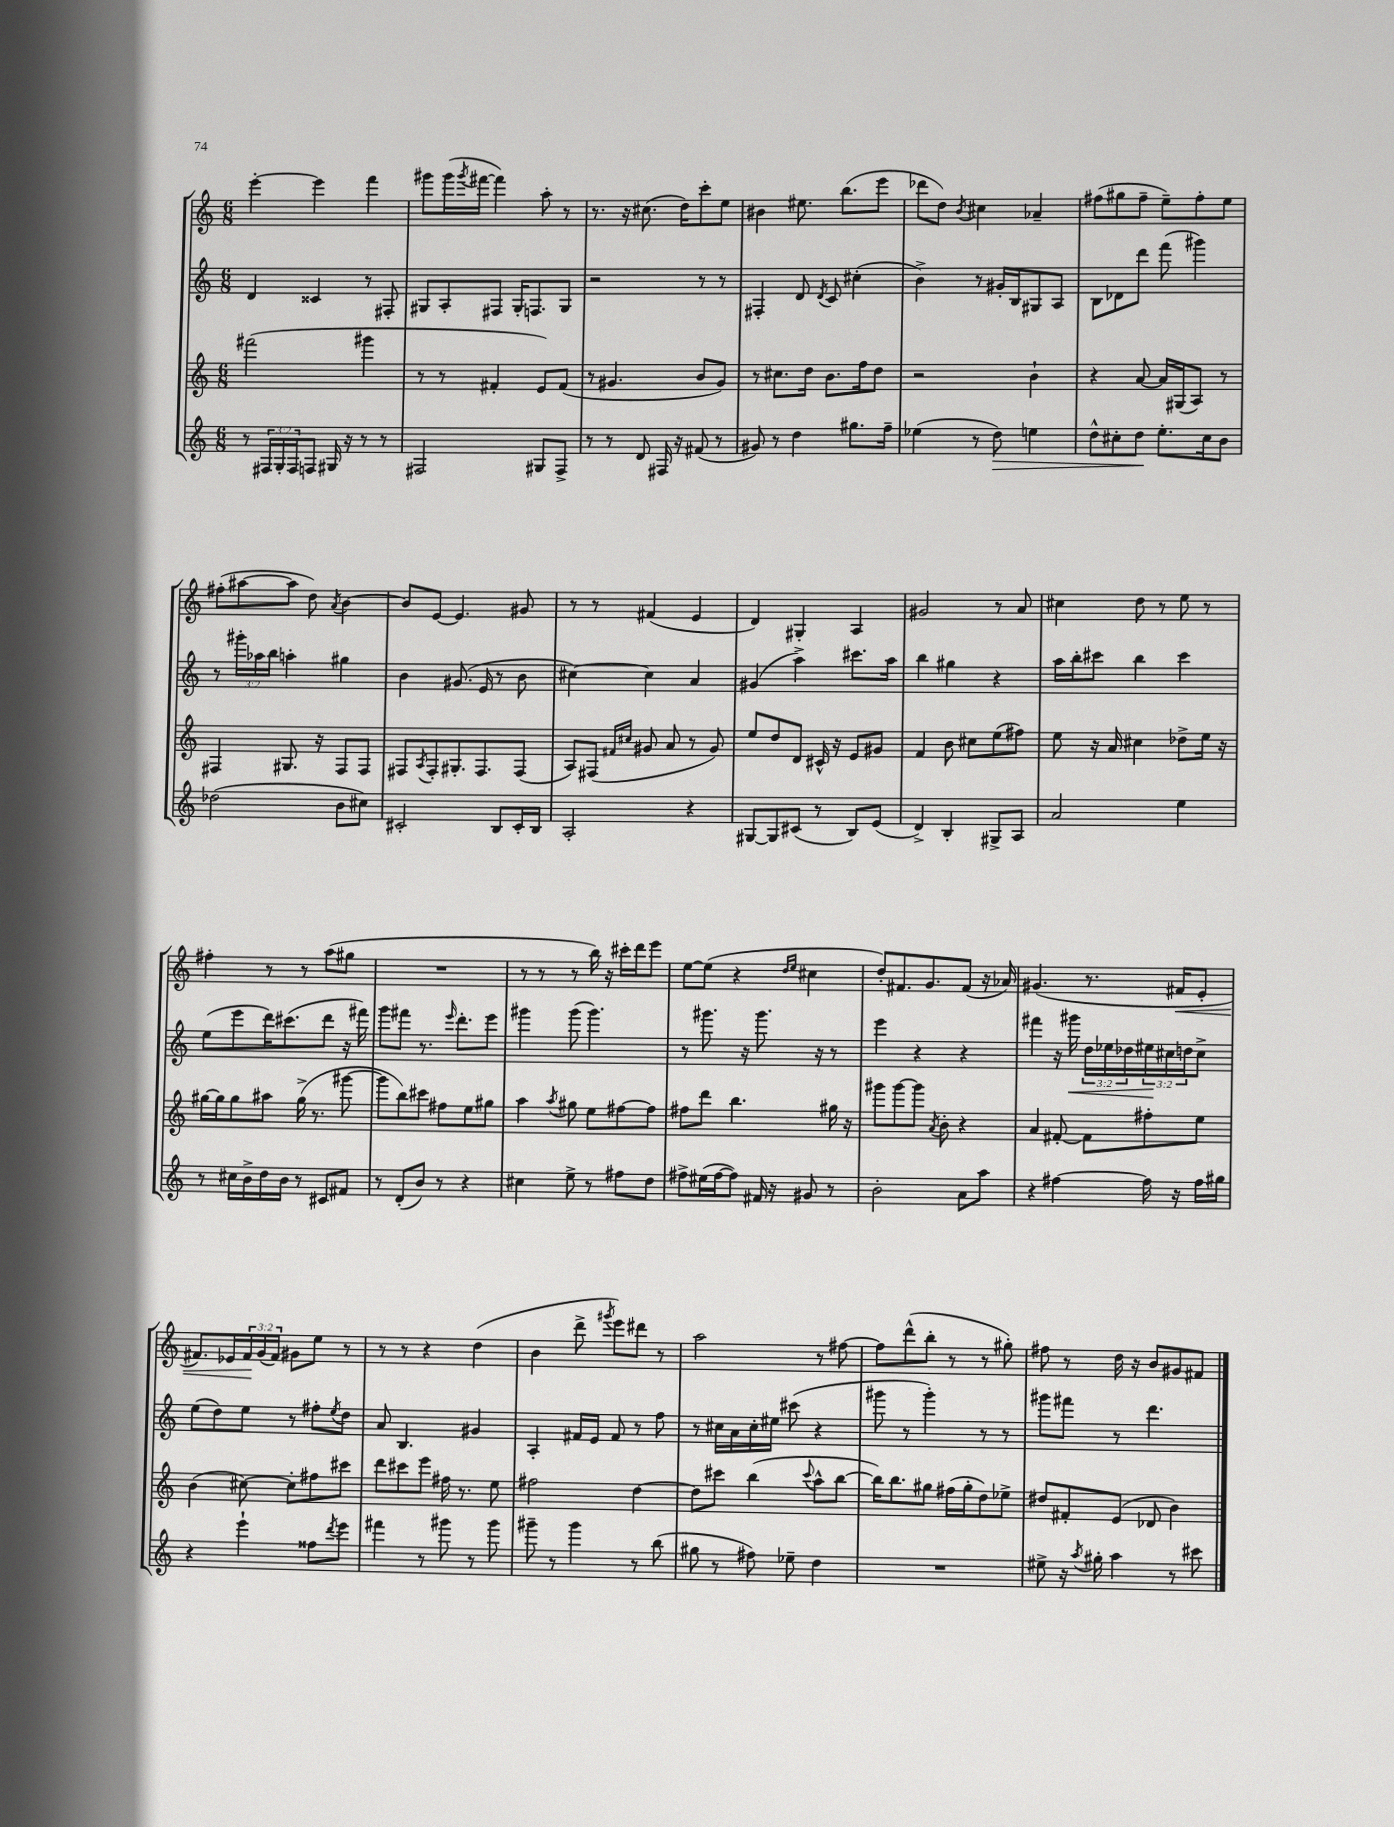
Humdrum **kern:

**kern	**dynam	**kern	**kern	**dynam	**kern	**dynam
*part4	*part4	*part3	*part2	*part2	*part1	*part1
*staff4	*staff4	*staff3	*staff2	*staff2	*staff1	*staff1
*clefG2	*	*clefG2	*clefG2	*	*clefG2	*
*k[]	*	*k[]	*k[]	*	*k[]	*
*M6/8	*	*M6/8	*M6/8	*	*M6/8	*
=44	=44	=44	=44	=44	=44	=44
8r	.	(2fff#X\	4d/	.	[4eee'\	.
24F#X/LL	.	.	.	.	.	.
24G'/	.	.	.	.	.	.
24F#/J	.	.	.	.	.	.
8Fn/J	.	.	4c##X/	.	4eee\]	.
16G#X/	.	.	.	.	.	.
16r	.	.	.	.	.	.
8r	.	4ggg#X\	8r	.	4fff\	.
8r	.	.	8F#X'/	.	.	.
=45	=45	=45	=45	=45	=45	=45
2F#X/	.	8r	8G#X/L	.	8ggg#X\L	.
.	.	8r	8A'/	.	(16ggg#\L	.
.	.	.	.	.	8qggg#/	.
.	.	.	.	.	[16fff#X\JJ	.
.	.	4f#X'/	8F#X/J	.	4fff#\])	.
.	.	.	16G#'/KL	.	.	.
.	.	.	8.Fn/	.	.	.
8G#X/L	.	8e/L)	.	.	8aa'\	.
8F#^/J	.	(8f#/J	8G#/J	.	8r	.
=46	=46	=46	=46	=46	=46	=46
8r	.	8r	2r	.	8.r	.
8r	.	4.g#X/	.	.	.	.
.	.	.	.	.	16r	.
8d/	.	.	.	.	(8.cc#X\	.
16F#X/	.	.	.	.	.	.
16r	.	.	.	.	16dd\KL)	.
(8f#X/	.	8b/L	8r	.	8ccc'\	.
8r	.	8g#/J)	8r	.	8ee\J	.
=47	=47	=47	=47	=47	=47	=47
8g#X/)	.	8r	4F#X'/	.	4b#X\	.
8r	.	8.cc#X\L	.	.	.	.
4dd\	.	.	8d/	.	8.ee#X\	.
.	.	16dd\Jk	.	.	.	.
.	.	.	8qd/	.	.	.
.	.	8.b\L	8c/	.	.	.
.	.	.	.	.	(8.bb\L	.
8.gg#X\L	.	.	(4cc#X'\	.	.	.
.	.	16ff\k	.	.	.	.
.	.	8dd\J	.	.	8eee\J	.
16ff~\Jk	.	.	.	.	.	.
=48	=48	=48	=48	=48	=48	=48
(4ee-X\	.	2r	4b^\)	.	8ddd-X\L	.
.	.	.	.	.	8dd\J)	.
.	.	.	.	.	8qb/	.
8r	.	.	8r	.	4cc#X\	.
!	!LO:HP:b	!	!	!	!	!
8dd\)	>	.	16g#X'/LL	.	.	.
.	.	.	16B/J	.	.	.
4een\	.	4b`\	8G#X/	.	4a-X~/	.
.	.	.	8A/J	.	.	.
=49	=49	=49	=49	=49	=49	=49
8dd^^\L	.	4r	8B\L	.	(8ff#X\L	.
8cc#X'\	.	.	8d-X\	.	8gg#X\	.
8dd\J	.	[8a/	8ddd\J	.	8ff#~\J	.
8.ee'\L	]	16a/LL]	(8fff\	.	8ee~\L)	.
.	.	(16G#X/J	.	.	.	.
.	.	8A/J)	4ggg#X\)	.	8ff#'\	.
16cc#\k	.	.	.	.	.	.
8b\J	.	8r	.	.	8ee\J	.
!!LO:LB:g=z
=50	=50	=50	=50	=50	=50	=50
(2dd-X\	.	4F#X/	8r	.	(8ff#X'\L	.
.	.	.	24ggg#X'\LL	.	[8aa#X\	.
.	.	.	24aa-X\	.	.	.
.	.	.	24bb\JJ	.	.	.
.	.	8.G#X/	4aan'\	.	8aa#\J]	.
.	.	.	.	.	8dd\)	.
.	.	16r	.	.	.	.
.	.	.	.	.	8qa/	.
8b\L	.	8F#/L	4gg#X\	.	[4b\	.
8cc#X\J)	.	8F#/J	.	.	.	.
=51	=51	=51	=51	=51	=51	=51
2c#X'/	.	8F#X/L	4b\	.	8b/L]	.
.	.	8qA/	.	.	.	.
.	.	8F#'/	.	.	[8e/J	.
.	.	8.G#X'/	(8.g#X/	.	4.e/]	.
.	.	8.F#/	16e/	.	.	.
8B/L	.	.	8r	.	.	.
16c#'/L	.	(8F#/J	8b\	.	8g#X/	.
16B/JJ	.	.	.	.	.	.
=52	=52	=52	=52	=52	=52	=52
2A'/	.	8A/L)	[4cc#X\)	.	8r	.
.	.	(8F#X/J	.	.	8r	.
.	.	16qqf#X/LL	.	.	.	.
.	.	16qqcc#X/JJ	.	.	.	.
.	.	8g#X/	4cc#\]	.	(4f#X/	.
.	.	8a/	.	.	.	.
4r	.	8r	4a/	.	4e/	.
.	.	8g#/)	.	.	.	.
=53	=53	=53	=53	=53	=53	=53
[8G#X/L	.	8ee/L	(4g#X/	.	4d/)	.
8G#/]	.	8dd/	.	.	.	.
(8c#X/J	.	8d/J	4aa^\)	.	4G#X'/	.
8r	.	16c#X^^/	.	.	.	.
.	.	16r	.	.	.	.
8B/L)	.	8e/L	8.ccc#X\L	.	4A/	.
(8e/J	.	8g#X/J	.	.	.	.
.	.	.	16aa\Jk	.	.	.
=54	=54	=54	=54	=54	=54	=54
4d^/)	.	4f/	4bb\	.	2g#X/	.
4B'/	.	8b\	4gg#X\	.	.	.
.	.	8cc#X\L	.	.	.	.
8G#X^/L	.	(8ee\	4r	.	8r	.
8A/J	.	8ff#X\J)	.	.	8a/	.
=55	=55	=55	=55	=55	=55	=55
2a/	.	8ee\	16aa\LL	.	4cc#X\	.
.	.	.	16bb'\J	.	.	.
.	.	16r	8ccc#X\J	.	.	.
.	.	16a/	.	.	.	.
.	.	4cc#X\	4bb\	.	8dd\	.
.	.	.	.	.	8r	.
4ee\	.	8dd-X^\L	4ccc#\	.	8ee\	.
.	.	16ee\Jk	.	.	8r	.
.	.	16r	.	.	.	.
!!LO:LB:g=z
=56	=56	=56	=56	=56	=56	=56
8r	.	[16gg#X\LL	(8ee\L	.	4ff#X'\	.
.	.	16gg#\J]	.	.	.	.
16cc#X\LL	.	8gg#\	8eee\	.	.	.
16b^\	.	.	.	.	.	.
16dd\	.	8aa#X\J	16ddd\K)	.	8r	.
16b\JJ	.	.	(8.ccc#X\	.	.	.
8r	.	(16gg#^\	.	.	8r	.
.	.	8.r	.	.	.	.
8c#X/L	.	.	8ddd\J	.	(8aa\L	.
8f#X/J	.	[8ggg#X\	16r	.	8gg#X\J	.
.	.	.	16fff#X\)	.	.	.
=57	=57	=57	=57	=57	=57	=57
8r	.	8ggg#\L]	8ggg\L	.	2.r	.
(8d'/L	.	8bb\)	8fff#X\J	.	.	.
8b/J)	.	8ccc#X\J	8.r	.	.	.
8r	.	8ff#X\L	.	.	.	.
.	.	.	16qqeee/	.	.	.
.	.	.	8.ddd'\L	.	.	.
4r	.	8ee\	.	.	.	.
.	.	8gg#X\J	8eee\J	.	.	.
=58	=58	=58	=58	=58	=58	=58
4cc#X\	.	4aa\	4ggg#X\	.	8r	.
.	.	.	.	.	8r	.
.	.	8qaa/	.	.	.	.
8ee^\	.	8gg#X\	(8ggg#\	.	8r	.
8r	.	8ee\L	4.ggg#\)	.	16bb\)	.
.	.	.	.	.	16r	.
8ff#X\L	.	[8ff#X\	.	.	16ccc#X'\LL	.
.	.	.	.	.	16ddd\J	.
8dd\J	.	8ff#\J]	.	.	8eee\J	.
=59	=59	=59	=59	=59	=59	=59
8ff#X^\L	.	8ff#X\L	8r	.	[8ee\L	.
(16ee#X\L	.	8ddd\J	8.ggg#X\	.	(8ee\J]	.
[16ff#\J	.	.	.	.	.	.
8ff#\J])	.	4.bb\	.	.	4r	.
.	.	.	16r	.	.	.
16f#X/	.	.	8.ggg#\	.	.	.
16r	.	.	.	.	.	.
.	.	.	.	.	16qqdd/LL	.
.	.	.	.	.	16qqee/JJ	.
8g#X/	.	.	.	.	4cc#X\	.
.	.	.	16r	.	.	.
8r	.	16gg#X\	8r	.	.	.
.	.	16r	.	.	.	.
=60	=60	=60	=60	=60	=60	=60
2b'\	.	8ggg#X\L	4eee\	.	8dd'/L)	.
.	.	[8ggg#\	.	.	8.f#X/	.
.	.	8ggg#\J]	4r	.	.	.
.	.	.	.	.	8.g/	.
.	.	8qa/	.	.	.	.
.	.	8b'\	.	.	.	.
8a\L	.	4r	4r	.	(8f#/J	.
8aa\J	.	.	.	.	16r	.
.	.	.	.	.	16a-X/)	.
=61	=61	=61	=61	=61	=61	=61
4r	.	4a/	4fff#X\	.	(4.g#X/	.
[4ff#X\	.	[8f#X'/	16r	.	.	.
!	!	!	!	!LO:HP:b	!	!
.	.	.	16ggg#X\	<	.	.
.	.	8f#\L]	24dd\LL	.	8.r	.
.	.	.	24ee-X\	.	.	.
.	.	.	24dd-X\	.	.	.
16ff#\]	.	8ff#X'\	24ee#X\	.	.	.
.	.	.	24cc#X\	[	.	.
!	!	!	!	!	!	!LO:HP:b
16r	.	.	.	.	16f#X/KL	<
.	.	.	24ddn\J	.	.	.
16ff#\LL	.	8ee\J	8cc#^\J	.	8e'/J	.
16gg#X\JJ	.	.	.	.	.	.
!!LO:LB:g=z
=62	=62	=62	=62	=62	=62	=62
4r	.	(4b\	(8ee\L	.	8.f#X/L)	.
.	.	.	8dd\)	.	.	.
.	.	.	.	.	16e-X/L	.
4eee`\	.	[8cc#X\)	8ee\J	.	24f#/	.
.	.	.	.	.	(24g/	[
.	.	.	.	.	24f#/JJ)	.
.	.	8cc#'\L]	8r	.	8g#X\L	.
8ff##X\L	.	8ff#X\	8ff#X'\L	.	8ee\J	.
8qddd/	.	.	8qee/	.	.	.
8eee\J	.	8ccc#X\J	8dd\J	.	8r	.
=63	=63	=63	=63	=63	=63	=63
4fff#X\	.	8ddd\L	8a/	.	8r	.
.	.	8ccc#X\	4.B/	.	8r	.
8r	.	8eee\J	.	.	4r	.
8ggg#X\	.	16ff#X\	.	.	.	.
.	.	8.r	.	.	.	.
8r	.	.	4g#X/	.	(4dd\	.
8ggg#\	.	8ee\	.	.	.	.
=64	=64	=64	=64	=64	=64	=64
8ggg#X~\	.	2ff#X\	4A'/	.	4b\	.
8r	.	.	.	.	.	.
4ggg#\	.	.	16f#X/LL	.	8ddd^\	.
.	.	.	16e/JJ	.	.	.
.	.	.	.	.	8qggg#X/	.
.	.	.	8f#/	.	8eee\L)	.
8r	.	[4dd\	8r	.	8ddd#X\J	.
(8bb\	.	.	8ff\	.	8r	.
=65	=65	=65	=65	=65	=65	=65
8gg#X\	.	8dd\L]	8r	.	2aa\	.
8r	.	8ccc#X\J	16cc#X\LL	.	.	.
.	.	.	16a\	.	.	.
8ff#X\)	.	(4bb\	16cc#'\	.	.	.
.	.	.	16ee#X\JJ	.	.	.
8ee-X~\	.	.	(8ccc#X\	.	.	.
.	.	8qqccc#/	.	.	.	.
4dd\	.	8aa^^\L	4r	.	8r	.
.	.	[8bb\J	.	.	[8ff#X\	.
=66	=66	=66	=66	=66	=66	=66
2.r	.	16bb\KL])	8ggg#X\	.	8ff#\L]	.
.	.	8.bb\	.	.	.	.
.	.	.	8r	.	(8ddd^^\	.
.	.	8gg#X\J	4ggg#'\)	.	8bb'\J	.
.	.	(16ff#X\LL	.	.	8r	.
.	.	16gg#'\J	.	.	.	.
.	.	8dd\)	8r	.	8r	.
.	.	8ee-X^\J	8r	.	8gg#X'\)	.
=67	=67	=67	=67	=67	=67	=67
8ee#X^\	.	8dd#X/L	8ggg#X\L	.	8ff#X\	.
16r	.	8f#X'/	8fff#X\J	.	8r	.
8qaa/	.	.	.	.	.	.
16gg#X'\	.	.	.	.	.	.
4aa\	.	(8e/J	8r	.	16dd\	.
.	.	.	.	.	16r	.
.	.	8d-X/	4.ddd\	.	8b/L	.
8r	.	4b\)	.	.	8g#X/	.
8ccc#X\	.	.	.	.	8f#X/J	.
==	==	==	==	==	==	==
*-	*-	*-	*-	*-	*-	*-
